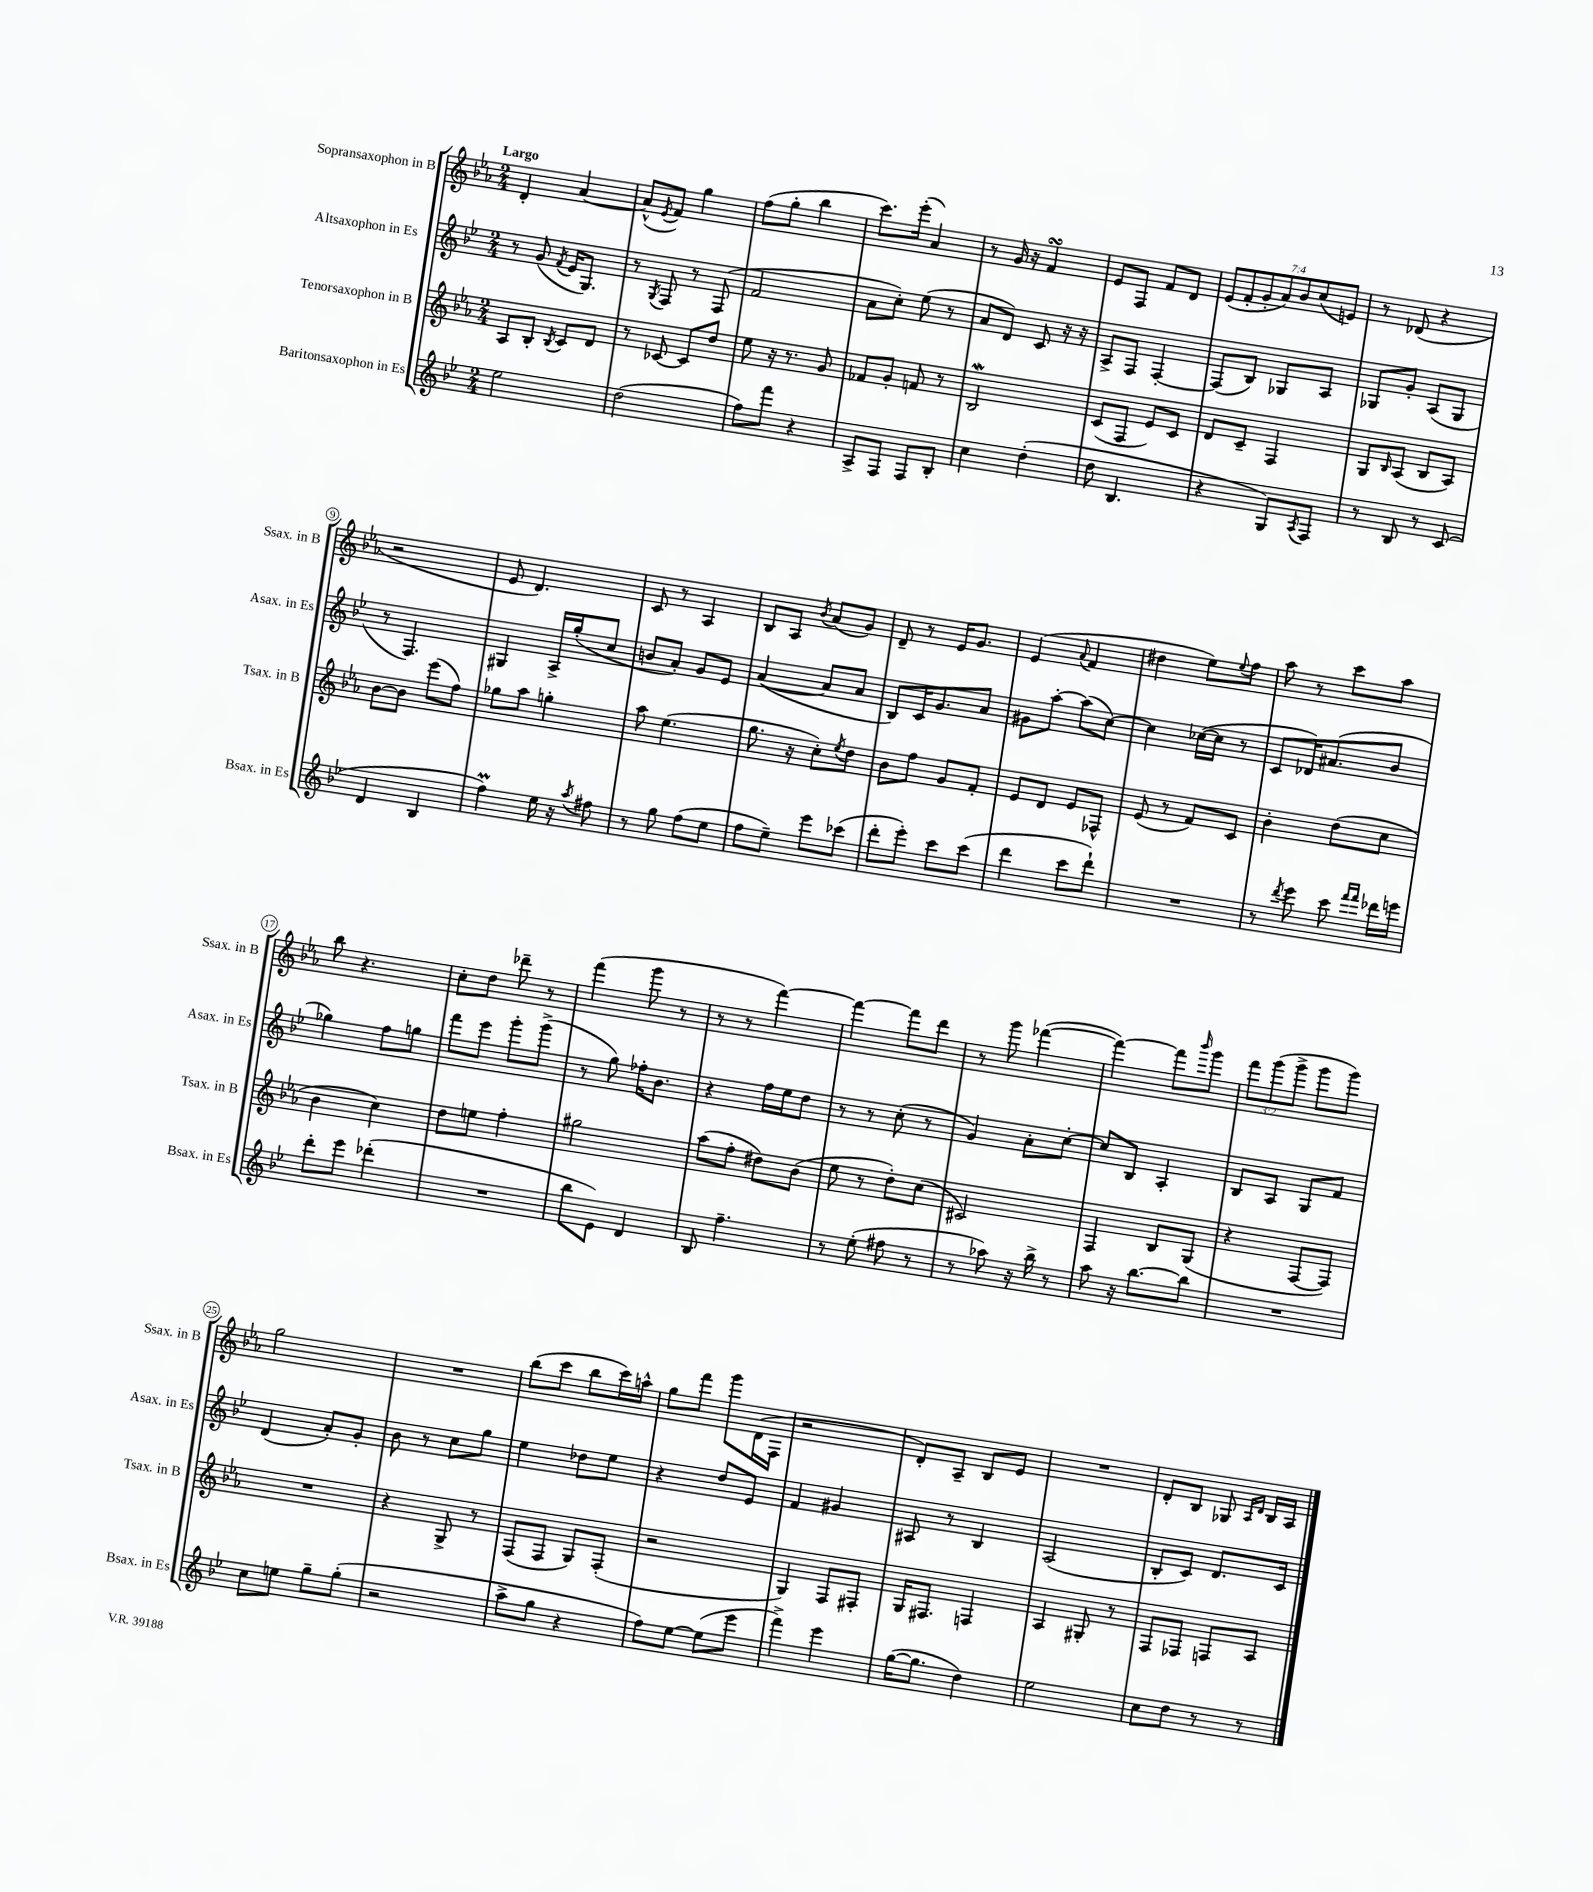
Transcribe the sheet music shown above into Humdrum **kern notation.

**kern	**kern	**kern	**kern
*part4	*part3	*part2	*part1
*staff4	*staff3	*staff2	*staff1
*I"Baritonsaxophon in Es	*I"Tenorsaxophon in B	*I"Altsaxophon in Es	*I"Sopransaxophon in B
*I'Bsax. in Es	*I'Tsax. in B	*I'Asax. in Es	*I'Ssax. in B
*clefG2	*clefG2	*clefG2	*clefG2
*k[b-e-]	*k[b-e-a-]	*k[b-e-]	*k[b-e-a-]
*M2/4	*M2/4	*M2/4	*M2/4
=1	=1	=1	=1
!	!	!	!LO:TX:a:B:t=Largo
2ee-\	8A-/L	8r	4d'/
.	8B-'/J	(8g/	.
.	8qB-/	8qf/	.
.	8c/L	16e-/KL	[4a-/
.	.	8.G/J)	.
.	8d/J	.	.
=2	=2	=2	=2
(2dd\	8r	8r	(8a-^^/L]
.	.	8qG/	8qe-/
.	[8c-X/	8F/	8f/J)
.	8c-/L]	8r	4gg\
.	8dd/J	(8F/	.
=3	=3	=3	=3
8ff\L)	8ee-\	2f/	(8ff\L
8fff\J	16r	.	8gg'\J
.	8.r	.	.
4r	.	.	4bb-\
.	8g/	.	.
=4	=4	=4	=4
8A^/L	8f-X/L	8a\L	8.ccc\L)
8F/J	8g'/J	8cc'\J)	.
.	.	.	(16eee-'\Jk
8F/L	8fn/	(8ee-\	4a-/)
8B-'/J	8r	8r	.
=5	=5	=5	=5
4cc\	2B-W/	8a/L	8r
.	.	8d/J)	16g/
.	.	.	16r
(4dd'\	.	8c/	4fsSSS/
.	.	16r	.
.	.	16r	.
=6	=6	=6	=6
8dd\	(8c/L	8A^/L	8e-/L
4.B-/	8F/J	8F/J	8F/J
.	8e-/L)	[4F'/	8f/L
.	8c/J	.	8d/J
=7	=7	=7	=7
4r	8d/L	(8F/L]	(14e-/L
.	.	.	14f'/
.	8c~/J	8B-/J)	.
.	.	.	14g'/
.	.	.	14a-/)
8G/L)	4F/	8G-X/L	.
.	.	.	14b-/
.	.	.	(14cc/
8qA/	.	.	.
8F/J	.	8A/J	.
.	.	.	14en/J)
=8	=8	=8	=8
8r	8G/L	8G-X/L	8r
.	16qqB-/	.	.
8B-/	(8A-/J	8g'/J	(8d-X/
8r	8B-/L	(8A/L	4r
(8c/	8A-/J)	8G-/J	.
!!LO:LB:g=z
=9	=9	=9	=9
4d/	[8b-\L	8r	2r
.	8b-\J]	4.F/)	.
4B-/	(8eee-\L	.	.
.	8ff\J)	.	.
=10	=10	=10	=10
4ffM\)	8gg-X\L	4G#X/	8e-/
.	8aa-\J	.	4.d/)
16ee-\	4ggn'\	16A^/LL	.
16r	.	(16gg'/J	.
8qaa/	.	.	.
8ff#X\	.	8cc/J	.
=11	=11	=11	=11
8r	8aa-\	8bn/L	8c/
8gg\	(4.ee-\	8a'/J)	8r
(8ff\L	.	8g/L	4A-/
8ee-\J	.	8e-/J	.
=12	=12	=12	=12
8ff\L	8.gg\	([4a/	8B-/L
8ee-~\J)	.	.	8A-/J
.	16r	.	.
.	.	.	8qb-/
8eee-\L	8cc'\L)	8a/L]	(8a-/L
.	8qee-/	.	.
(8ccc-X\J	8dd\J	8a/J	8g/J)
=13	=13	=13	=13
8ddd'\L	8b-\L	8B-/L)	8d~/
8eee-'\J)	8ff\J	16c/K	8r
.	.	8.g/	.
8ccc\L	8g/L	.	16e-/KL
.	.	.	8.g/J
(8ccc\J	8f'/J	8a/J	.
=14	=14	=14	=14
4ddd\	8e-/L	8g#X\L	(4e-/
.	8d/J	[8aa'\J	.
.	.	.	8qqa-/
8ccc\L	8e-/L	(8aa\L]	4f/
8ddd`\J)	8F-X^^/J	[8cc\J)	.
=15	=15	=15	=15
2r	(8e-/	4cc\]	4dd#X\
.	8r	.	.
.	8f/L)	([16cc-X\LL	8ee-\L)
.	.	16cc-\JJ]	.
.	.	.	8qqee-/
.	8c/J	8r	8ff\J
=16	=16	=16	=16
8r	4b-'\	8c/L	8aa-\
8qddd/	.	.	.
8eee-\	.	16d-X/K)	8r
.	.	(8.a#X/	.
8ccc\	(8dd\L	.	8ccc\L
16qqfff/LL	.	.	.
16qqfff/JJ	.	.	.
16ddd-X\LL	8cc\J	8b-/J	8aa-\J
16eeen\JJ	.	.	.
!!LO:LB:g=z
=17	=17	=17	=17
8ddd'\L	4b-\	4gg-X\)	8bb-\
8eee-\J	.	.	4.r
(4ddd-X'\	4cc\)	8ff\L	.
.	.	8ggn\J	.
=18	=18	=18	=18
2r	8dd\L	8fff\L	8cc'\L
.	8een\J	8eee-\J	8dd\J
.	4ff'\	8ggg'\L	8ddd-X~\
.	.	(8ggg^\J	8r
=19	=19	=19	=19
8bb-\L	2gg#X\	8r	(4fff\
8e-\J)	.	8gg\)	.
4d/	.	16ff-X'\KL	8ggg\
.	.	8.b-\J	.
.	.	.	8r
=20	=20	=20	=20
8B-/	(8aa-\L	4r	8r
4.ff~\	8ff'\J	.	8r
.	8dd#X\L)	16ff\LL	[4fff\)
.	.	16ee-\J	.
.	(8b-\J	8dd\J	.
=21	=21	=21	=21
8r	8ee-\	8r	4fff\_
(8ee-'\	8r	8r	.
8ff#X\	8dd'\L)	(8cc'\	8fff\L]
8r	(8cc\J	8r	8ddd\J
=22	=22	=22	=22
8r	2c#X/)	4g/)	8r
8aa-X\)	.	.	8ggg\
16r	.	8a'\L	([4fff-X\
16bb-^\	.	.	.
8r	.	[8cc'\J	.
=23	=23	=23	=23
8aa\	4F/	8cc/L]	4fff-\_)
16r	.	8B-/J	.
[8.bb-\L	.	.	.
.	8B-/L	4A'/	8fff-\L]
.	.	.	16qqbbb-/
8bb-\J]	(8G/J	.	8ggg\J
=24	=24	=24	=24
2r	4r	8B-/L	12fff\L
.	.	.	(12ggg\
.	.	8A/J	.
.	.	.	12ggg^\J
.	[8F/L	8G/L	8ggg\L
.	8F/J])	8f/J	8ggg\J)
!!LO:LB:g=z
=25	=25	=25	=25
8cc\L	2r	(4d/	2gg\
8een\J	.	.	.
8gg~\L	.	8a'/L)	.
(8gg'\J	.	8g'/J	.
=26	=26	=26	=26
2r	4r	8b-\	2r
.	.	8r	.
.	8G^/	8cc\L	.
.	8r	8gg\J	.
=27	=27	=27	=27
8aa^\L	(8F/L	4ee-\	(8bb-\L
8gg\J	8F/J	.	8ccc\J
4r	8G/L)	8dd-X\L	8bb-\L
.	(8F'/J	8ee-\J	16ccc\L)
.	.	.	16aan^^\JJ
=28	=28	=28	=28
8ff\L)	2r	4r	8gg\L
[8ee-\J	.	.	8fff\J
(8ee-\L]	.	8dd/L	8ggg\L
8eee-\J	.	8e-/J	(16d\L
.	.	.	16F\JJ
=29	=29	=29	=29
4fff^\)	4G/)	4f/	2r
4eee-\	8F/L	4g#X/	.
.	8F#X'/J	.	.
=30	=30	=30	=30
([16gg\KL	16G/KL	8A#X/	8d'/L)
8.gg\J]	8.F#X/J	.	.
.	.	8r	8A-~/J
4dd\)	4Fn/	4B-/	8B-/L
.	.	.	8e-/J
=31	=31	=31	=31
2ee-\	4A-/	(2A/	2r
.	8G#X'/	.	.
.	8r	.	.
=32	=32	=32	=32
8cc\L	8F/L	8B-'/L	8d'/L
8dd\J	8F-X/J	8c/J)	8B-/J
8r	8Fn/L	8.d/L	8G-X/
.	.	.	16qqA-/LL
.	.	.	16qqd/JJ
8r	8A-/J	.	16B-/LL
.	.	16c/Jk	16A-/JJ
==	==	==	==
*-	*-	*-	*-
